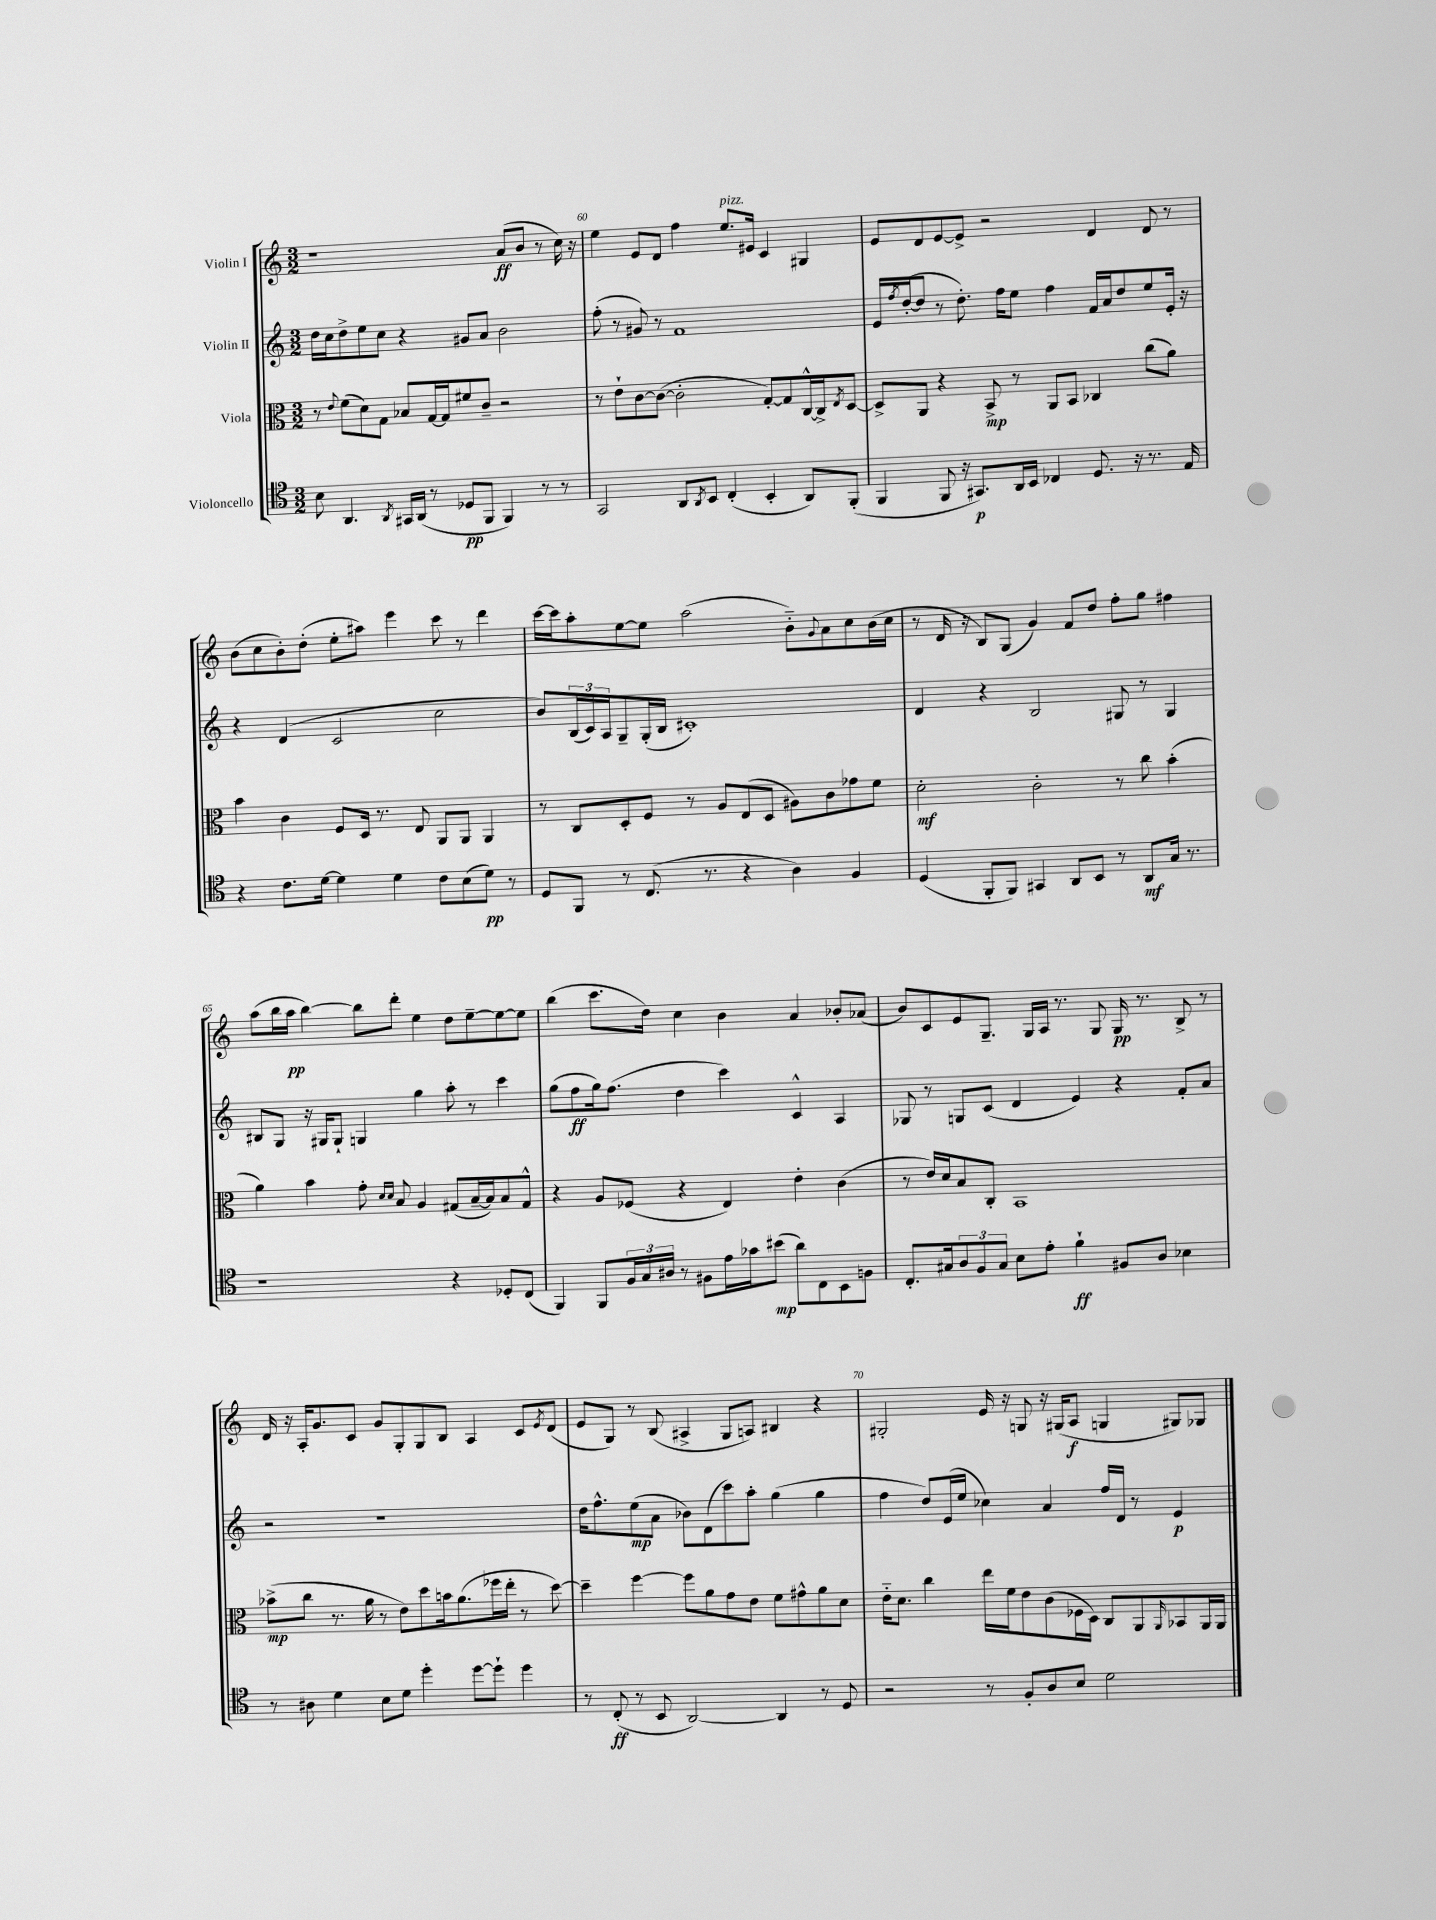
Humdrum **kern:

**kern	**kern	**kern	**kern
*staff4	*staff3	*staff2	*staff1
*clefC4	*clefC3	*clefG2	*clefG2
*k[]	*k[]	*k[]	*k[]
*M3/2	*M3/2	*M3/2	*M3/2
8B	8r	16dd	1r
.	.	16cc	.
.	8qqe	.	.
4.AA	(8f	8dd^	.
.	8d)	8ee	.
.	8G	8cc	.
8qAA	.	.	.
16GG#	8B-	4r	.
(16AA	.	.	.
8r	[16G	.	.
.	16G]	.	.
8D-	8f#	8g#	.
8FF	8c~	8a	.
4FF)	2r	2b	(8a
.	.	.	8b
8r	.	.	8r
8r	.	.	16cc)
.	.	.	16r
=	=	=	=
2GG	8r	(8ff'	4ee
.	8e`	8r	.
.	[8c	8g#)	8e
.	(8c_	8r	8d
8AA	2c']	1f	4ff
8qAA	.	.	.
8BB	.	.	.
(4C'	.	.	8.ee
.	.	.	16e#
4BB'	[8G')	.	4c
.	8G]	.	.
8AA)	[16C^^	.	4G#
.	16C^]	.	.
.	8qE	.	.
(8FF'	[8D	.	.
=	=	=	=
4FF	8D^]	16e	8e
.	.	8qff	.
.	.	([16dd'	.
.	8AA	8dd]	8d
8FF	4r	8r	[8e
16r	.	8.dd')	8e^]
8.GG#)	.	.	.
.	8BB^	.	2r
.	.	16ff	.
16AA	8r	8ee	.
16BB	.	.	.
4C-	8AA	4ff	.
.	8BB	.	.
8.D	4C-	16f	4d
.	.	16a	.
.	.	8dd	.
16r	.	.	.
8.r	(8cc	8ee	8d
.	8a)	16e'	8r
16E	.	16r	.
=	=	=	=
4r	4b	4r	(8b
.	.	.	8cc
8.c	4c	(4d	8b')
.	.	.	(8dd'
[16d	.	.	.
4d]	8F	2c	8ee'
.	16D	.	8aa#)
.	8.r	.	.
4d	.	.	4eee
.	8E	.	.
8c	8AA	2cc	8ccc
(8B	8AA	.	8r
8d)	4AA	.	4ddd
8r	.	.	.
=	=	=	=
8D	8r	8b)	[16ccc
.	.	.	16ccc]
8FF	8C	(24B	8aa'
.	.	24c)	.
.	.	24A	.
8r	8D'	8G~	[8ee
(8.C	8F	(16G'	8ee]
.	.	16B	.
.	8r	1c#')	(2aa
8.r	.	.	.
.	8A	.	.
4r	(8E	.	.
.	8D	.	.
4A)	8A#)	.	8b'~)
.	.	.	8qqg
.	8c	.	8a
4F	8g-	.	8cc
.	8f	.	(16b
.	.	.	16cc
=	=	=	=
(4D	2d'	4d	8r
.	.	.	16d
.	.	.	16r
8FF'	.	4r	8B)
8FF)	.	.	(8G
4GG#	2c'	2B	4g)
8AA	.	.	8f
8BB	.	.	8dd
8r	8r	8G#	8ff'
8AA	8cc	8r	8gg
16G	(4b'	4G#	4ff#
8.r	.	.	.
=	=	=	=
1r	4a)	8B#	(8aa
.	.	8G	16bb
.	.	.	16aa
.	4b	16r	[4bb)
.	.	16G#	.
.	.	8G#`	.
.	8g'	4G	8bb]
.	16qqd	.	.
.	16qqd	.	.
.	8B	.	8ddd'
.	4A	4gg	4ee
4r	(8G#	8aa'	8dd
.	[16B~	8r	[8ee~
.	16B])	.	.
8D-'	8B	4ccc	8ee_
(8C	8G#^^	.	8ee]
=	=	=	=
4FF)	4r	(8gg	(4bb
.	.	8ff	.
8FF	8A	16gg)	8.ccc
.	.	(8.ff	.
24F	(8F-	.	.
24G	.	.	.
.	.	.	16dd)
24A#	.	.	.
8r	4r	4dd	4cc
8F#	.	.	.
16e	4E)	4ccc)	4b
16g-	.	.	.
(8b#	.	.	.
8a)	4e'	4c^^	4a
8C	.	.	.
8BB	(4c	4A	8b-'
8F	.	.	(8a-
=	=	=	=
8.C'	8r	8G-	8b)
.	16e)	8r	8c
16G#	16d	.	.
12A	8B	8G	8e
12F	.	.	.
.	8C'	(8c	8.G~
12G#	.	.	.
8B	1BB	4d	.
.	.	.	16G
8e'	.	.	16A
.	.	.	8.r
4f`	.	4e)	.
.	.	.	8G
8F#	.	4r	16G
.	.	.	8.r
8A	.	.	.
4B-	.	8f'	8B^
.	.	8a	8r
=	=	=	=
8r	(8b-^	2r	16d
.	.	.	16r
8A#	8cc	.	16A'
.	.	.	8.g
4d	8.r	.	.
.	.	.	8c
.	16a	.	.
8B	8r	1r	8g
8d	8e)	.	8G'
4dd'	8dd	.	8G
.	16b	.	8B
.	(8.a	.	.
[8dd	.	.	4A
8dd`]	16ff-	.	.
.	16ee'	.	.
4dd	8r	.	8c
.	.	.	8qe
.	[8dd)	.	(8d
=	=	=	=
8r	4dd~]	16dd	8e
.	.	8.ff^^	.
(8C'	.	.	8G)
8r	[4ff	(8ee	8r
8BB	.	8a	(8B
[2AA)	8ff]	8b-)	4A#^
.	8a	(8d	.
.	8g	8ccc)	8G
.	8e	8aa'	8A)
4AA]	8f	(4gg	4B#
.	8g#^^	.	.
8r	8a	4gg	4r
8D	8d	.	.
=	=	=	=
2r	16e'~	4ff	2G#'
.	8.d	.	.
.	4cc	8dd)	.
.	.	(16e	.
.	.	16ee	.
8r	16ee	4cc-)	16e
.	16f	.	16r
8F'	8e	.	8G
8A	(8c	4a	16r
.	.	.	(16G#
8B	16F-	.	8A
.	16D)	.	.
2d	8C	16ff	4G
.	.	16d	.
.	8AA	8r	.
.	16qqAA	.	.
.	8BB-	4e	8G#)
.	16AA	.	8G-
.	16AA	.	.
==	==	==	==
*-	*-	*-	*-
